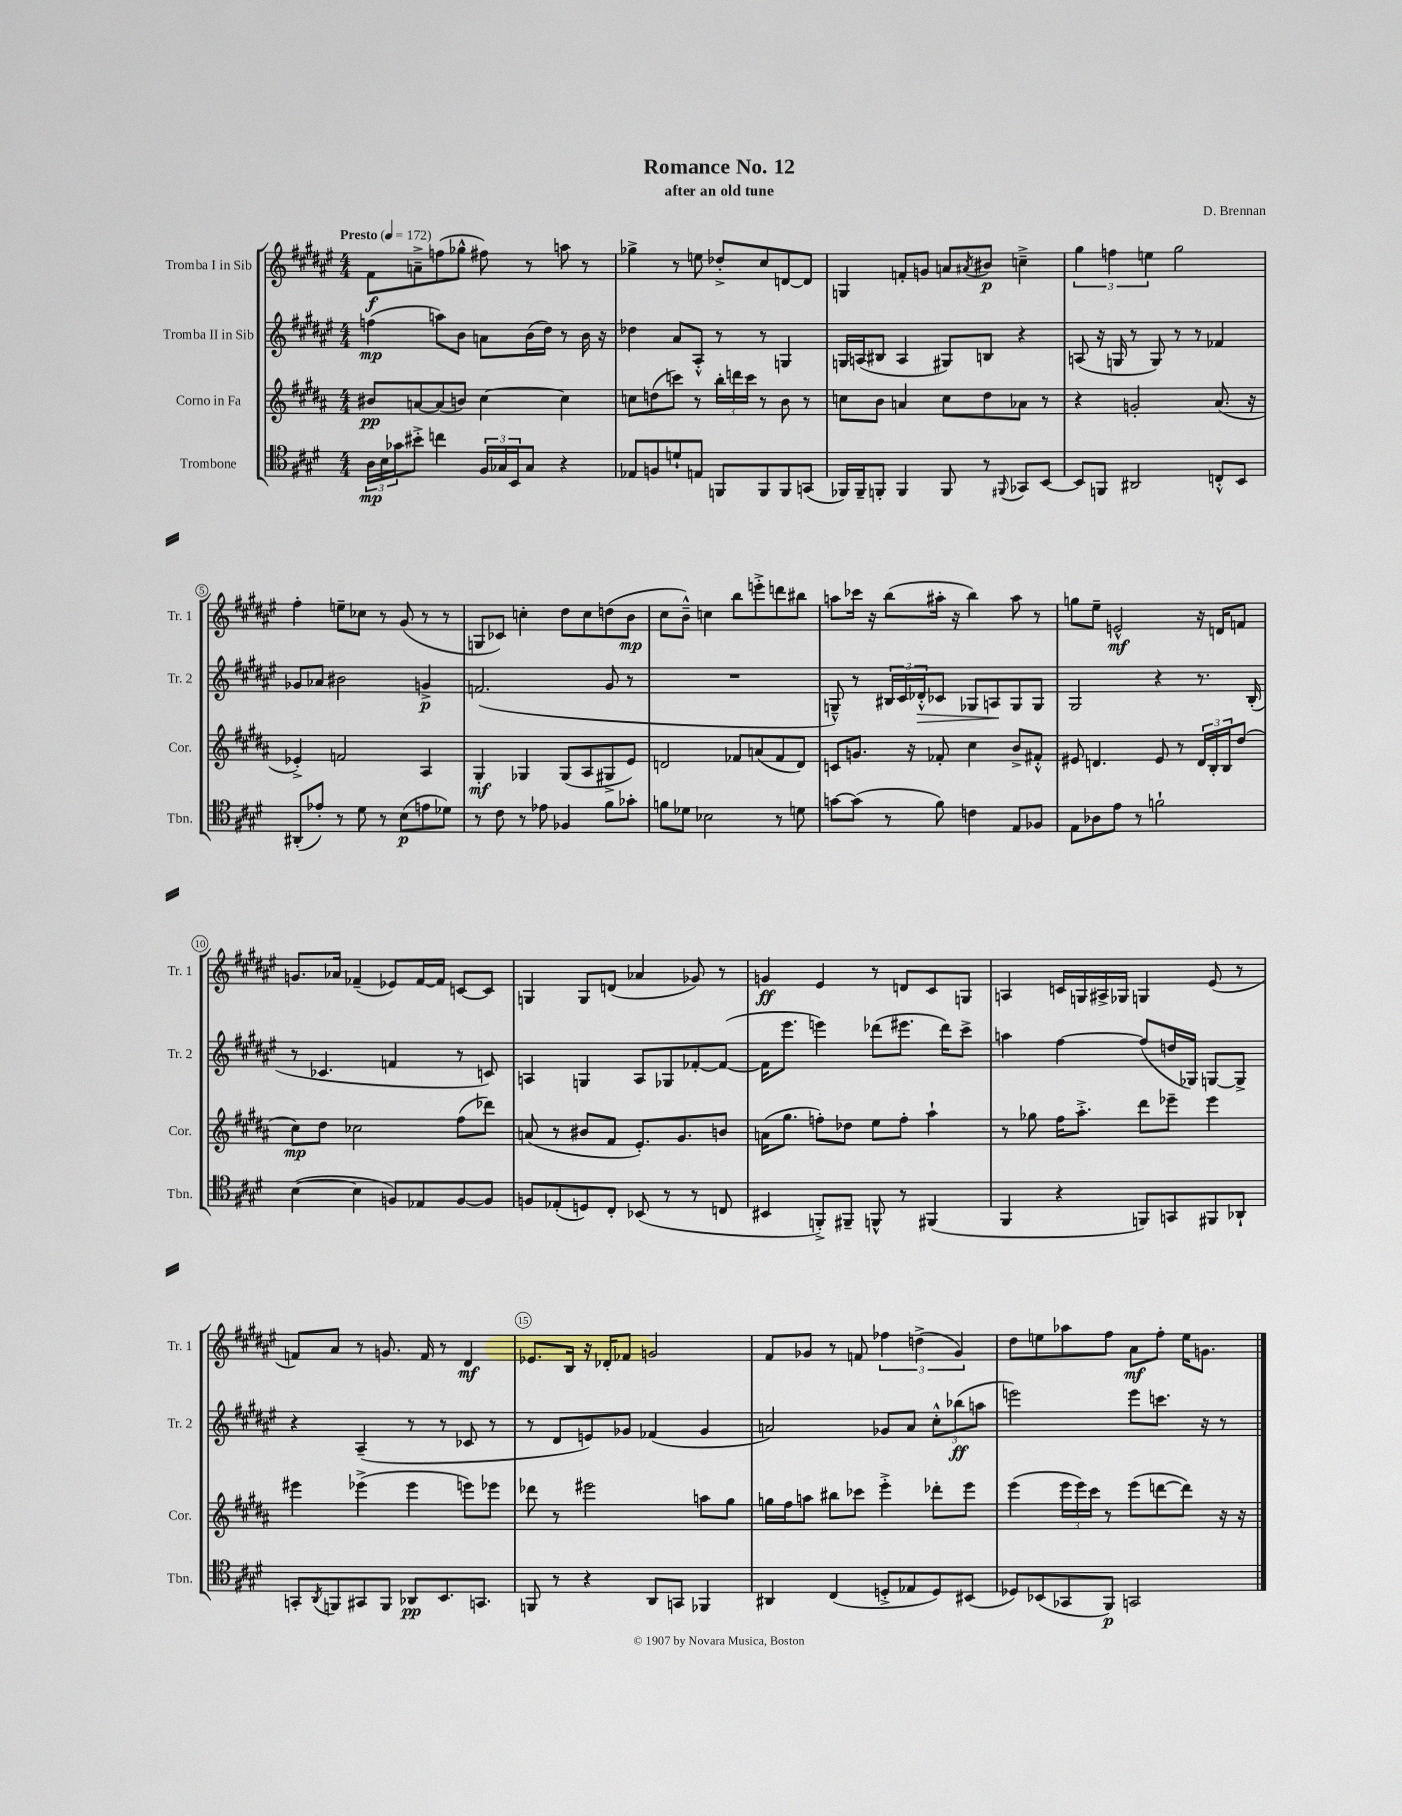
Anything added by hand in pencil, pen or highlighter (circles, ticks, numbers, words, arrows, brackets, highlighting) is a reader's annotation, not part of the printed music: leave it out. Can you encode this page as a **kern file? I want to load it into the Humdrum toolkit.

**kern	**dynam	**kern	**dynam	**kern	**dynam	**kern	**dynam
*part4	*part4	*part3	*part3	*part2	*part2	*part1	*part1
*staff4	*staff4	*staff3	*staff3	*staff2	*staff2	*staff1	*staff1
*I"Trombone	*	*I"Corno in Fa	*	*I"Tromba II in Sib	*	*I"Tromba I in Sib	*
*I'Tbn.	*	*I'Cor.	*	*I'Tr. 2	*	*I'Tr. 1	*
*clefC4	*	*clefG2	*	*clefG2	*	*clefG2	*
*k[f#c#g#d#]	*	*k[f#c#g#d#a#]	*	*k[f#c#g#d#a#e#]	*	*k[f#c#g#d#a#e#]	*
*M4/4	*	*M4/4	*	*M4/4	*	*M4/4	*
*MM172	*	*MM172	*	*MM172	*	*MM172	*
=1	=1	=1	=1	=1	=1	=1	=1
!	!	!	!	!	!	!LO:TX:a:B:t=Presto	!
24A\LL	mp	8b#X/L	pp	(4ffn\	mp	8f#\L	f
24B\	.	.	.	.	.	.	.
24g-X\J	.	.	.	.	.	.	.
8b#X'^\J	.	[8an/	.	.	.	8an~^\	.
4ccn\	.	(8a/]	.	8aan\L)	.	(8ffn\	.
.	.	8bn/J)	.	8b\J	.	8gg-X^^\J	.
24F#/LL	.	[4cc#\	.	8an\L	.	8ff#X\)	.
24G-X/	.	.	.	.	.	.	.
24BB/J	.	.	.	.	.	.	.
8G-/J	.	.	.	(16b\L	.	8r	.
.	.	.	.	16dd#\JJ)	.	.	.
4r	.	4cc#\]	.	8r	.	8aan\	.
.	.	.	.	16b\	.	8r	.
.	.	.	.	16r	.	.	.
=2	=2	=2	=2	=2	=2	=2	=2
8E-X/L	.	8ccn\L	.	4dd-X\	.	4gg-X^\	.
8Fn/	.	(8ddn\	.	.	.	.	.
8dn`/	.	8cccn\J)	.	8a#/L	.	8r	.
8En/J	.	8r	.	8A#'^^/J	.	8een\	.
8FFn/L	.	24bb'\LL	.	8r	.	8dd-X'^/L	.
.	.	24dddn\	.	.	.	.	.
.	.	24ccc\JJ	.	.	.	.	.
8FF/	.	8r	.	8r	.	8cc#/	.
8FF/	.	8b\	.	4Gn/	.	[8dn/	.
(8GGn/J	.	8r	.	.	.	8d/J]	.
=3	=3	=3	=3	=3	=3	=3	=3
16FF-X/LL)	.	8ccn\L	.	16Gn/LL	.	4Gn/	.
16FF-~/J	.	.	.	(16An/J	.	.	.
8FFn'/J	.	8b\J	.	8B#X/J	.	.	.
4FF/	.	4an/	.	4A/	.	8fn'/L	.
.	.	.	.	.	.	8gn/J	.
8FF/	.	8cc\L	.	8G#X/L)	.	8an/L	.
.	.	.	.	.	.	8qa#X/	.
8r	.	8dd#\	.	8Bn/J	.	8b#X/J	p
8qqFF#X/	.	.	.	.	.	.	.
8GG-X/L	.	8a-X\J	.	4r	.	4ccn~^\	.
[8BB/J	.	8r	.	.	.	.	.
=4	=4	=4	=4	=4	=4	=4	=4
8BB/L]	.	4r	.	(8An/	.	6gg#\	.
8FFn/J	.	.	.	16r	.	.	.
.	.	.	.	.	.	6ffn\	.
.	.	.	.	16Gn/	.	.	.
2AA#X/	.	2gn'/	.	8r	.	.	.
.	.	.	.	.	.	6een\	.
.	.	.	.	8G/)	.	.	.
.	.	.	.	8r	.	2gg#\	.
.	.	.	.	8r	.	.	.
8Cn'^^/L	.	(8.a#/	.	4f-X/	.	.	.
8BB/J	.	.	.	.	.	.	.
.	.	16r	.	.	.	.	.
!!LO:LB:g=z
=5	=5	=5	=5	=5	=5	=5	=5
(8AA#X'/L	.	4e-X'^/)	.	8g-X/L	.	4ff#'\	.
8e-X'/J)	.	.	.	8a-X/J	.	.	.
8r	.	2fn/	.	2b#X\	.	8een~\L	.
8d#\	.	.	.	.	.	8cc-X\J	.
8r	.	.	.	.	.	8r	.
(8B\L	p	.	.	.	.	(8g#/	.
8en\	.	4A#/	.	4gn^/	p	8r	.
8d-X\J)	.	.	.	.	.	8r	.
=6	=6	=6	=6	=6	=6	=6	=6
8r	.	4G#'/	mf	(2.fn/	.	8Gn/L	.
8c#\	.	.	.	.	.	8c-X/J)	.
8r	.	4G-X/	.	.	.	4ccn'\	.
8e-X\	.	.	.	.	.	.	.
4F-X/	.	(8G-/L	.	.	.	8dd#\L	.
.	.	8A#/	.	.	.	8cc\	.
8f#\L	.	8G#X^/	.	8g#/	.	(8ddn\	.
8g-X'\J	.	8e/J)	.	8r	.	8b\J	mp
=7	=7	=7	=7	=7	=7	=7	=7
8fn\L	.	2dn/	.	1r	.	8cc#\L	.
8d-X\J	.	.	.	.	.	8b~^^\J)	.
2B-X\	.	.	.	.	.	4ccn\	.
.	.	8f-X/L	.	.	.	8bb\L	.
.	.	(8an/	.	.	.	8eeen'^\	.
8r	.	8f-/	.	.	.	8dddn\	.
8dn\	.	8d/J)	.	.	.	8bb#X\J	.
=8	=8	=8	=8	=8	=8	=8	=8
[8gn\L	.	8cn/L	.	8Gn~^^/)	.	8aan\L	.
(8g\J]	.	8.gn/J	.	8r	.	16ccc-X\Jk	.
.	.	.	.	.	.	16r	.
8r	.	.	.	24B#X/LL	.	(8bb\L	.
.	.	.	.	24c#/	.	.	.
.	.	16r	.	.	.	.	.
!	!	!	!	!	!LO:HP:b	!	!
.	.	.	.	24d-X'^^/J	>	.	.
8f#\)	.	8f-X'/	.	8c-X/J	.	16aa#X'\Jk	.
.	.	.	.	.	.	16r	.
4cn\	.	4cc#\	.	8G-X/L	.	4bb\)	.
.	.	.	.	8An/	.	.	.
8E/L	.	8b^/L	.	8G-/	]	8aa#\	.
8F-X/J	.	8f#X'^^/J	.	8G-/J	.	8r	.
=9	=9	=9	=9	=9	=9	=9	=9
8E\L	.	8e#X/	.	2G#/	.	8ggn\L	.
8A-X\	.	4.dn/	.	.	.	8ee#~\J	.
8e\J	.	.	.	.	.	2en^^/	mf
8r	.	.	.	.	.	.	.
2fn`\	.	8e#/	.	4r	.	.	.
.	.	8r	.	.	.	.	.
.	.	24d/LL	.	8.r	.	16r	.
.	.	24B'/	.	.	.	.	.
.	.	.	.	.	.	16dn/KL	.
.	.	24B/J	.	.	.	.	.
.	.	(8dd#/J	.	.	.	8fn/J	.
.	.	.	.	(16B'/	.	.	.
!!LO:LB:g=z
=10	=10	=10	=10	=10	=10	=10	=10
([4B\	.	8cc#\L)	mp	8r	.	8.gn/L	.
.	.	8dd#\J	.	4.c-X/	.	.	.
.	.	.	.	.	.	16a-X/Jk	.
4B\]	.	2cc-X\	.	.	.	(4f-X~/	.
8Fn/L)	.	.	.	4fn/	.	8e-X/L)	.
8E-X/	.	.	.	.	.	[16f-/L	.
.	.	.	.	.	.	16f-/JJ]	.
[8F/	.	(8ff#\L	.	8r	.	[8cn/L	.
8F/J]	.	8ddd-X\J)	.	8cn/)	.	8c/J]	.
=11	=11	=11	=11	=11	=11	=11	=11
8Fn/L	.	(8an/	.	4An/	.	4Gn/	.
(8E-X'/	.	8r	.	.	.	.	.
8Dn/)	.	8b#X/L	.	4Gn/	.	8G/L	.
8C#'/J	.	8f#/J	.	.	.	(8dn/J	.
(8BB-X/	.	8.e'/L)	.	8A/L	.	4a-X/	.
8r	.	.	.	8G-X/	.	.	.
.	.	8.g#/	.	.	.	.	.
8r	.	.	.	[8f-X'/	.	8g-X/)	.
8Cn/	.	8bn/J	.	(8f-/J_	.	8r	.
=12	=12	=12	=12	=12	=12	=12	=12
4BB#X/	.	(16an\KL	.	16f-\KL]	.	4gn/	ff
.	.	8.gg#\J	.	8.eee#\J	.	.	.
8FFn'^/L)	.	8ffn'\L)	.	4eeen\)	.	4e#/	.
8FF#X~/J	.	8dd-X\J	.	.	.	.	.
8FFn^^/	.	8ee\L	.	(8ddd-X\L	.	8r	.
8r	.	8ff'\J	.	8.eee#X\J	.	8dn/L	.
(4FF#X/	.	4aa#`\	.	.	.	8c#/	.
.	.	.	.	16ddd-\KL)	.	.	.
.	.	.	.	8ccc#^\J	.	8Gn/J	.
=13	=13	=13	=13	=13	=13	=13	=13
4FF#/	.	8r	.	4aan\	.	4An/	.
.	.	8gg-X\	.	.	.	.	.
4r	.	16ff#\KL	.	[4ff#\	.	16cn/LL	.
.	.	8.aa#'^\J	.	.	.	16Gn/	.
.	.	.	.	.	.	16A#X^/	.
.	.	.	.	.	.	16G-X/JJ	.
8FFn/L)	.	8ddd#\L	.	(8ff#/L]	.	4Gn/	.
8GGn/	.	8eee-X~\J	.	16ddn/L	.	.	.
.	.	.	.	16G-X/JJ)	.	.	.
8FF#X/	.	4eee-\	.	[8Gn/L	.	(8e#/	.
8AA-X`/J	.	.	.	8G^/J]	.	8r	.
!!LO:LB:g=z
=14	=14	=14	=14	=14	=14	=14	=14
8GGn'/L	.	4eee#X\	.	4r	.	8fn/L)	.
8qAA/	.	.	.	.	.	.	.
8FFn/	.	.	.	.	.	8a#/J	.
8GG#X/	.	(4eee-X^\	.	(4A#~/	.	8r	.
8FF/J	.	.	.	.	.	8.gn/	.
8AA-X/L	pp	4eee-\	.	8r	.	.	.
.	.	.	.	.	.	16f/	.
8.BB/	.	.	.	8r	.	8r	.
.	.	8eeen\L)	.	8c-X/	.	4d#/	mf
8.GGn/J	.	.	.	.	.	.	.
.	.	8eee-X\J	.	8r	.	.	.
=15	=15	=15	=15	=15	=15	=15	=15
8FFn/	.	8ddd-X\	.	8r	.	8.e-X/L	.
8r	.	8r	.	8d#/L	.	.	.
.	.	.	.	.	.	16B/Jk	.
4r	.	2eee#X\	.	8en/)	.	16r	.
.	.	.	.	.	.	16d-X'/KL	.
.	.	.	.	8g-X/J	.	8f-X/J	.
8AA/L	.	.	.	(4f-X/	.	2gn/	.
8GGn/J	.	.	.	.	.	.	.
4FF-X/	.	8aan\L	.	4g-/	.	.	.
.	.	8gg#\J	.	.	.	.	.
=16	=16	=16	=16	=16	=16	=16	=16
4AA#X/	.	16ggn\LL	.	2an/)	.	8f#/L	.
.	.	16ff#\J	.	.	.	.	.
.	.	8aan\J	.	.	.	8g-X/J	.
(4C#/	.	8bb#X\L	.	.	.	8r	.
.	.	8ccc-X\J	.	.	.	8fn/	.
8Dn'^/L	.	4eee'^\	.	8g-X/L	.	6ff-X\	.
8E-X/	.	.	.	8a/J	.	.	.
.	.	.	.	.	.	(6ddn^\	.
8D/)	.	8ddd-X'\L	.	12cc#'^^\L	.	.	.
.	.	.	.	(12bb-X\	ff	6g-/)	.
(8BB#X/J	.	8eee\J	.	.	.	.	.
.	.	.	.	12aan\J	.	.	.
=17	=17	=17	=17	=17	=17	=17	=17
8D-X/L)	.	(4eee\	.	2eeen\)	.	8dd#\L	.
(8BB-X/	.	.	.	.	.	8een\	.
8GG-X/	.	24eee\LL	.	.	.	8aa-X\	.
.	.	24eee\)	.	.	.	.	.
.	.	24ccc#\JJ	.	.	.	.	.
8FF#/J)	p	8r	.	.	.	8ff#\J	.
2GGn/	.	(8eee\L	.	8eee\L	.	8a#\L	mf
.	.	[8dddn\	.	8.cccn\J	.	8ff#'\J	.
.	.	8ddd\J])	.	.	.	16ee\KL	.
.	.	.	.	16r	.	8.gn\J	.
.	.	16r	.	8r	.	.	.
.	.	16r	.	.	.	.	.
==	==	==	==	==	==	==	==
*-	*-	*-	*-	*-	*-	*-	*-
